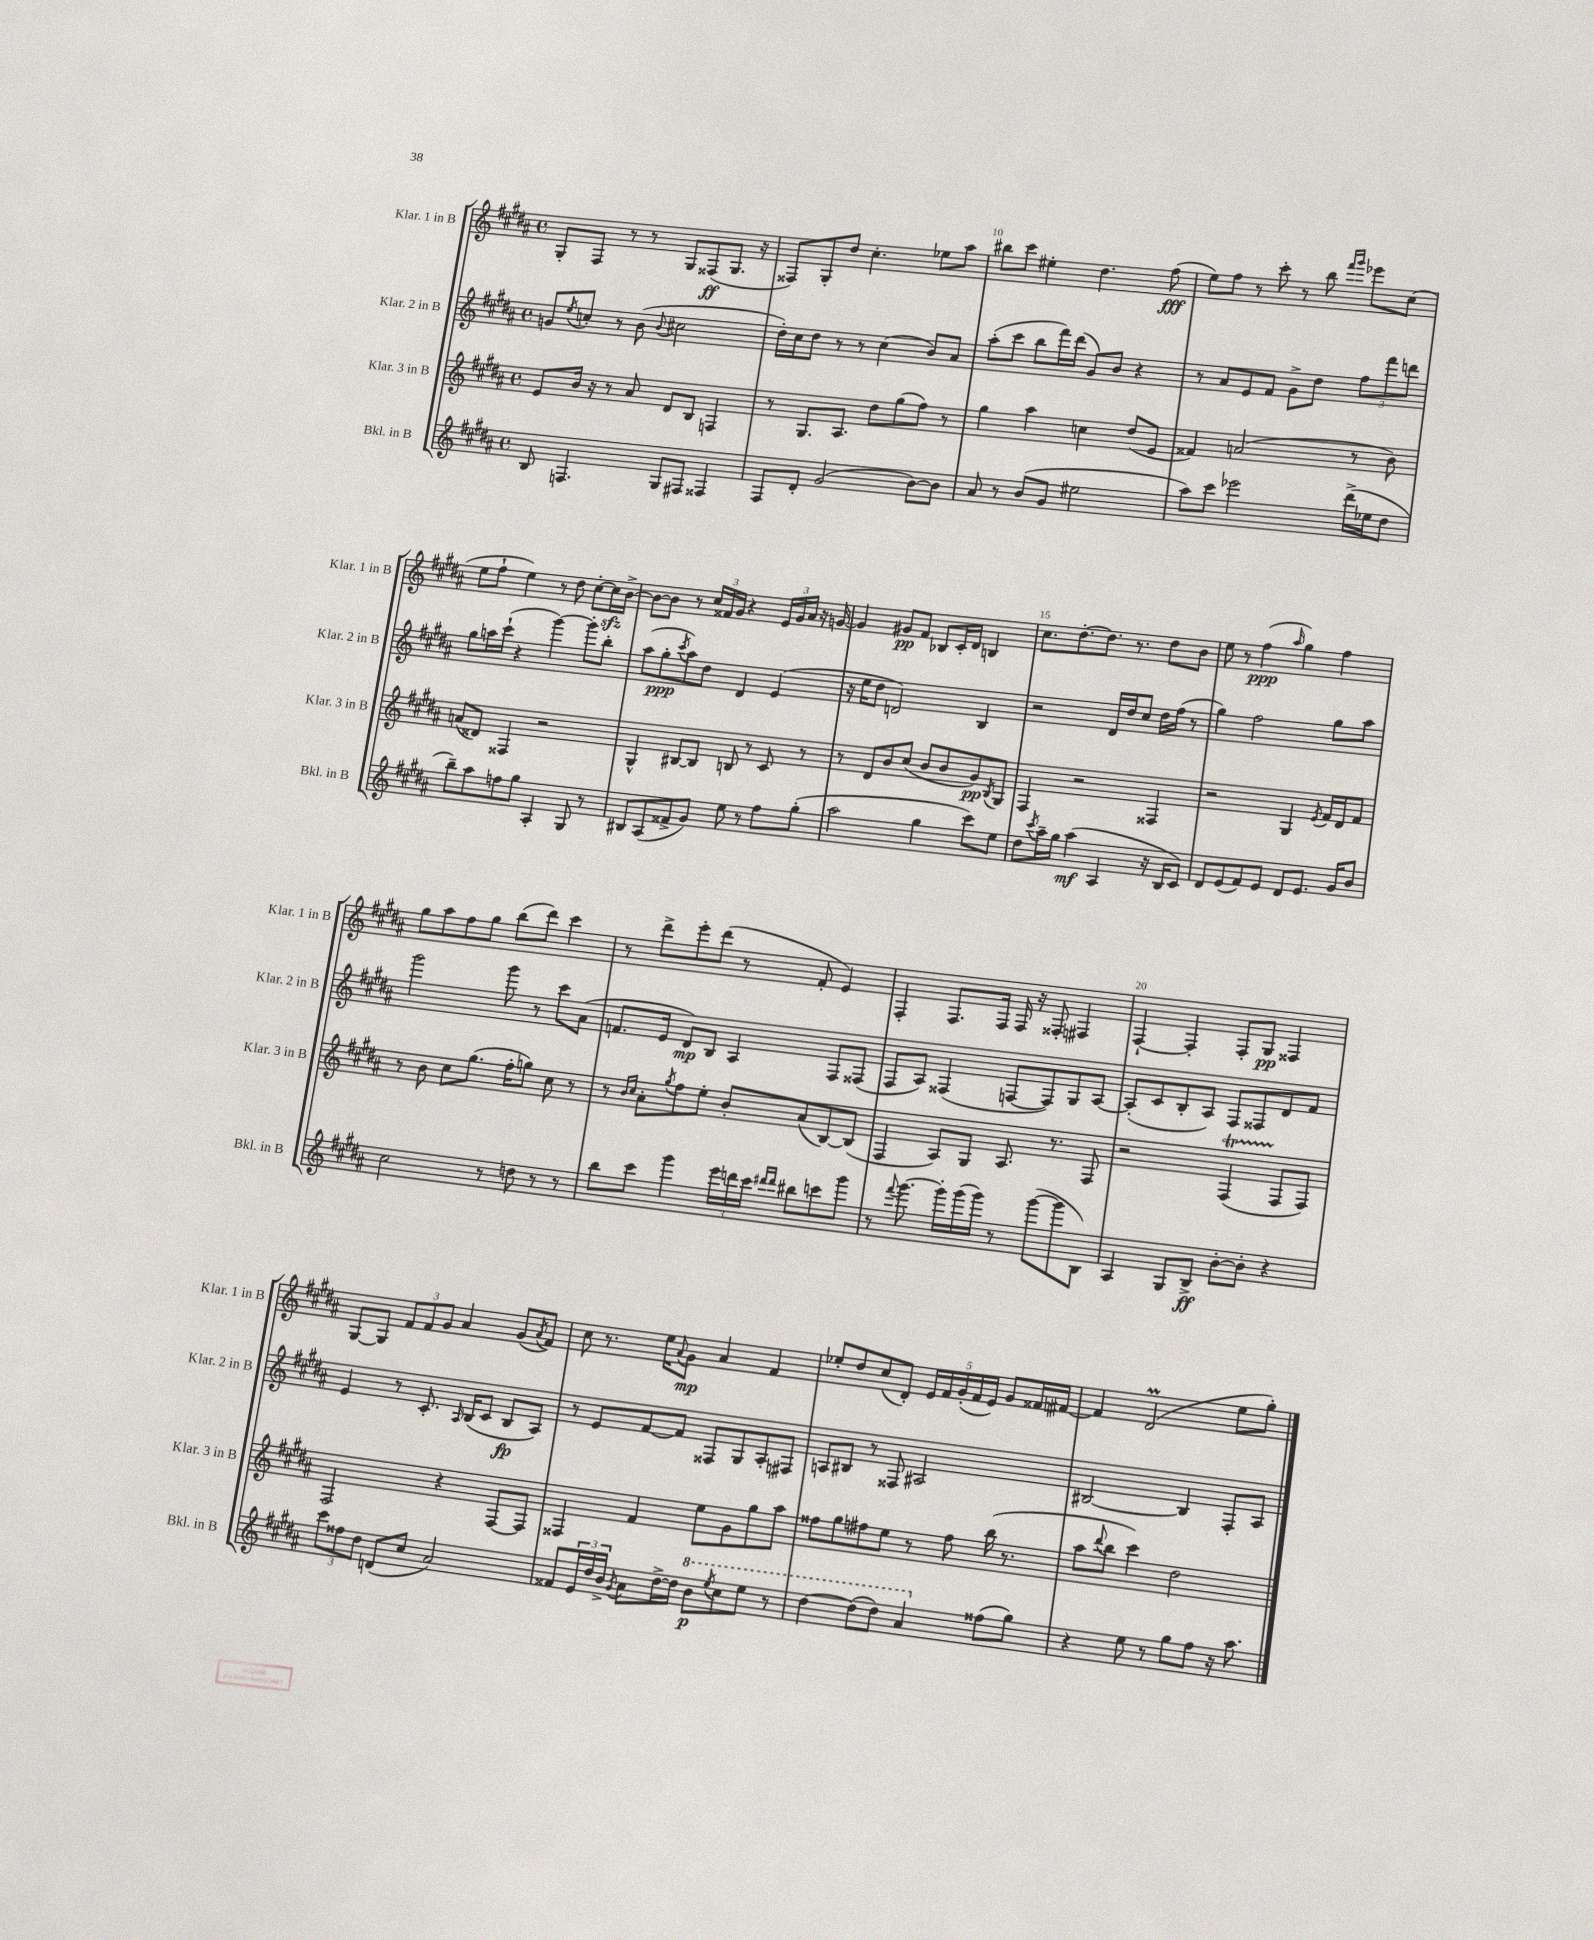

**kern	**kern	**kern	**kern
*staff4	*staff3	*staff2	*staff1
*clefG2	*clefG2	*clefG2	*clefG2
*k[f#c#g#d#a#]	*k[f#c#g#d#a#]	*k[f#c#g#d#a#]	*k[f#c#g#d#a#]
*M4/4	*M4/4	*M4/4	*M4/4
*met(c)	*met(c)	*met(c)	*met(c)
8B/	8e/L	8g/L	8G#'/L
.	.	8qee/	.
4.F/	16b/Jk	8cc'/J	8F#/J
.	16r	.	.
.	8r	8r	8r
.	8a#/	(8b\	8r
.	.	8qqb/	.
8G#/L	8d#/L	2cc#\	8G#/L
8F#/J	8B/J	.	(8F##/
4F##/	4F/	.	8.G#/J
.	.	.	16r
=	=	=	=
8F#/L	8r	16dd#'\LL)	8F##/L)
.	.	16cc#\J	.
8d#'/J	8.G#/L	8dd#\J	8G#'/
(2g#/	.	8r	8dd#/J
.	8.A#/J	.	.
.	.	8r	4.cc#'\
.	8dd#\L	(4cc#\	.
.	(8gg#\	.	.
[8b\L)	8ff#\J)	8b/L)	8ee-\L
8b\]J	8r	8a#/J	8aa#\J
=	=	=	=
8a#/	4gg#\	(8aa#'\L	8bb#\L
8r	.	8ccc#\J	8ccc#\J
(8b/L	4aa#\	8bb\L	4ee#'\
8g#/J	.	16fff#\L)	.
.	.	(16ddd#\JJ	.
2ee#\	4cc\	8g#/L)	4.dd#\
.	.	8b/J	.
.	(8dd#/L	4r	.
.	8e/J	.	(8ff#\
=	=	=	=
8aa#\L)	4f##/)	8r	8ee\L)
8ccc#\J	.	8a#/L	8ff#\J
2eee-\	(2a/	8e/	8r
.	.	8f#/J	8ccc#'\
.	.	8g#^\L	8r
.	.	8dd#\J	8bb\
.	.	.	16qqfff#/LL
.	.	.	16qqggg#/JJ
(16ddd#^\LL	8r	12ff#\L	8eee-\L
16ee-\J	.	.	.
.	.	12fff#\	.
8dd#\J	8b\)	.	(8cc#\J
.	.	12ddd\J	.
=	=	=	=
8bb~\L)	(8a/L	8gg#\L	8ee\L
8aa#\	8d##/J)	16aa\L	8ff#`\J
.	.	(16ccc#`\JJ	.
8ff\	4F##/	4r	4ee\)
8gg#\J	.	.	.
4A#'/	2r	[4ggg#\)	8r
.	.	.	8dd#\
8G#/	.	8ggg#'\]L	[8cc#'\L
8r	.	8bb'\J	16cc#\]L
.	.	.	[16b^\JJ
=	=	=	=
8B#/L	4G#^^/	(8aa#\L	8b\_L
(8A#/	.	8gg#'\	8b\]J
.	.	8qccc#/	.
8f##^/	[8B#/L	8aa#\)	8r
8g#/J)	8B#/]J	8dd#\J	24cc#/LL
.	.	.	24f##/
.	.	.	24g#/JJ
8ee\	8B/	4d#/	4r
8r	8r	.	.
8ff#\L	8c#/	(4e/	24e/LL
.	.	.	24g#/
.	.	.	24a#/JJ
(8gg#'\J	8r	.	16r
.	.	.	[16g/
=	=	=	=
2aa#\	8r	16r	4g/]
.	.	16ee\LK	.
.	8d#/L	8dd#\J	.
.	8b/	2d/)	8g#/L
.	(8cc#/J	.	8f#/J
4gg#\	8b/L	.	8B-/L
.	8b/	.	16c#'/L
.	.	.	16d#/JJ
8ccc#\L)	8g#/)	4B/	4B/
.	8qB/	.	.
8ee\J	8G#/J	.	.
=	=	=	=
8dd#\L	4F#/	2r	8.cc#\L
8qccc#/	.	.	.
16aa#~\L	.	.	.
16gg#\JJ	.	.	[8.dd#'\
(4aa#\	2r	.	.
.	.	.	8.dd#\]J
4A#/	.	16d#/LL	.
.	.	16dd#/J	8.r
.	.	8cc#/J	.
16r	4F##/	16dd#\LL	8dd#\L
16B/LK	.	(16ff#\JJ	.
8c#/J)	.	8r	8b\J
=	=	=	=
8d#/L	2r	4gg#\)	8ee\
(8e/	.	.	8r
8f#/)	.	2ff#\	(4ff#\
8e/J	.	.	.
.	.	.	16qqaa#/
8d#/L	4G#/	.	4gg#\)
8.e/J	.	.	.
.	8qe/	.	.
.	16f#/LL	8gg#\L	4ff#\
16g#/LK	16d#/J	.	.
8b/J	8f#/J	8aa#\J	.
=	=	=	=
2cc#\	8r	2ggg#\	8gg#\L
.	8b\	.	8aa#\
.	8cc#\L	.	8ff#\
.	(8.gg#\J	.	8gg#\J
8r	.	8ggg#\	(8bb\L
.	16ff#'\LK	.	.
8dd\	8gg\J)	8r	8ddd#\J)
8r	8cc#\	8ccc#\L	4ccc#\
8r	8r	(8a#\J	.
=	=	=	=
8bb\L	8r	8.f/L	8r
.	16qqb/LL	.	.
.	16qqcc#/JJ	.	.
8ccc#\J	8a#'\L	.	8ddd#^\L
.	.	16e/Jk	.
.	8qgg#/	.	.
4ggg#\	8ff#\	8d#/L)	8eee'\
.	8ee'\J	8B/J	(8ddd#\J
24eee\LL	8b'/L	4A#/	8r
24ddd\	.	.	.
24ccc#\JJ	.	.	.
16qqddd#/LL	.	.	.
16qqddd#/JJ	.	.	.
8bb#\L	(8a#/	.	8f#'/
8ccc\	[8B/)	8F#/L	4e/)
8ggg#\J	(8B/]J	(8F##/J	.
=	=	=	=
8r	4F#/	8F#/L	4F#'/
8qqfff#/	.	.	.
[8.ggg#\	.	8A#/J)	.
.	8A#/L)	(4F##/	8.F#/L
16ggg#'\]LL	.	.	.
(16ggg#\	8G#/J	.	.
16ggg#\JJ)	.	.	16F#/Jk
8r	8.A#/	[8F/L	16F#/
.	.	.	16r
([8ggg#\L	.	8F/])	8F##'/
.	8.r	.	.
8ggg#\]	.	8G#/	4F#/
8B\J)	8F#/	[8A#/J	.
=	=	=	=
4A#/	2r	(8A#'/]L	[4F#`/
.	.	8c#/	.
8G#/L	.	8B'/	4F#'/]
8B^/J	.	8A#/J)	.
[8b'\L	(4F#/	8F#/L	8F#'/L
8b'\]J	.	8F##/	8G#/J
4r	8F#/L	8d#/	4F##/
.	8F#/J)	8f#/J	.
=	=	=	=
12ccc#\L	2F#/	4e/	[8G#/L
12ff##\	.	.	.
.	.	.	8G#/]J
12dd#\J	.	.	.
(8d/L	.	8r	12f#/L
.	.	.	12f#/
8cc#/J	.	8.c#'/	.
.	.	.	12g#/J
2a#/)	4r	.	4a#/
.	.	16qqA#/	.
.	.	(16B/LK	.
.	.	8c#/J	.
.	[8F#/L	8B/L	(8g#/L
.	.	.	8qa#/
.	8F#/]J	8A#/J)	8f#/J)
=	=	=	=
8f##/L	4F##/	8r	8cc#\
24e/L	.	8e/L	8.r
24dd#/	.	.	.
24b^/JJ	.	.	.
8qg#/	.	.	.
8a#\L	4f#/	[8f#/	.
.	.	.	16ee\LK
.	.	.	8qqa#/
[16dd#^\L	.	8f#/]J	8g#\J
16dd#\]JJ	.	.	.
8bb\L	8ee\L	8F##/L	4a#/
8qeee/	.	.	.
8ccc#\	8g#\	8G#/	.
8eee\J	8gg#\	8A#'/	4f#/
8r	8aa#\J	8F#/J	.
=	=	=	=
[4ddd#\	8ff##\L	8A/L	8ee-'/L
.	8gg#\	8B#/J	8dd#/
(8ddd#\]L	8ff#\	8r	(8cc#/
8ddd#\J)	8ee\J	8F##/	8d#'/J)
4aa#/	8r	2A#/	20e/LL
.	.	.	20f#/
.	.	.	(20g#'/
.	8ff#\	.	.
.	.	.	20f#/
.	.	.	20e/JJ)
(8ff##\L	(16bb\	.	8g#/L
.	8.r	.	.
8gg#\J)	.	.	16f##/L
.	.	.	[16f#/JJ
=	=	=	=
4r	8aa#\L	[2B#/	4f#/]
.	8qqddd#/	.	.
.	8bb\J	.	.
8ee\	4ccc#\)	.	(2d#/
8r	.	.	.
8gg#\L	2dd#\	4B#/]	.
8ff#\J	.	.	.
16r	.	8F#'/L	8ee\L
8.aa#\	.	.	.
.	.	8A#/J	8gg#'\J)
==	==	==	==
*-	*-	*-	*-
